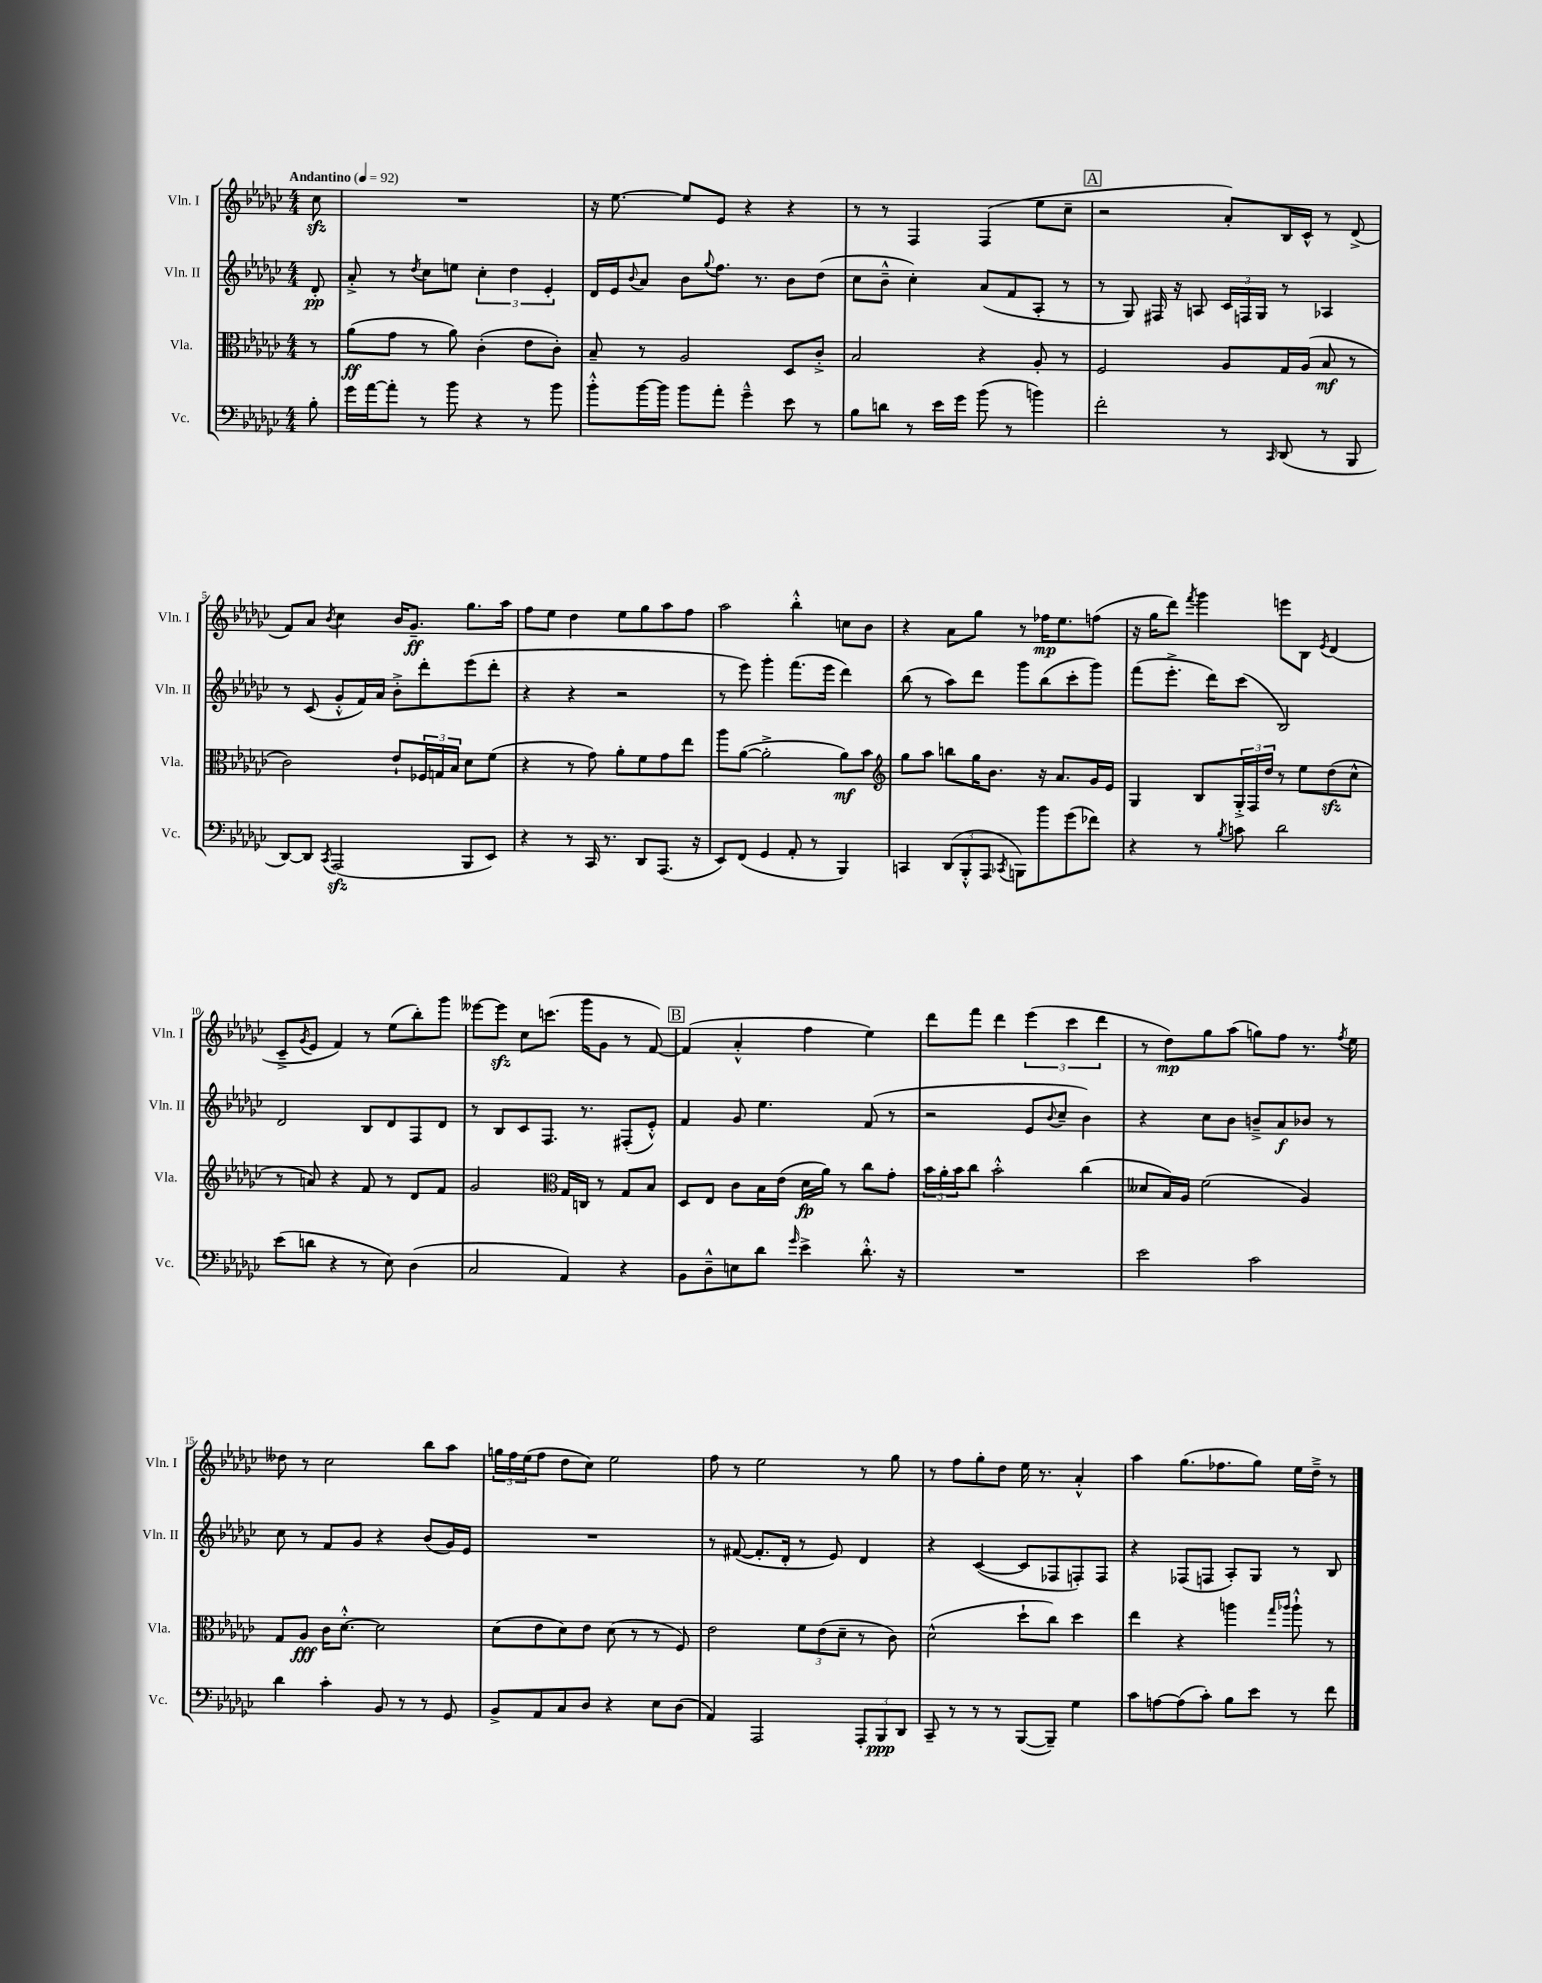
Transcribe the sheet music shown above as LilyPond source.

<<
\new StaffGroup <<
\new Staff = "s0" \with { instrumentName = "Vln. I" shortInstrumentName = "Vln. I" } {
    \clef treble \key ges \major \numericTimeSignature \time 4/4 \partial 8 \tempo "Andantino" 4 = 92
    ces''8\sfz |
    R1 |
    r16 ees''8.~ ees''8 ees'8 r4 r4 |
    r8 r8 f4 f4( ees''8 ces''8-- |
    \mark \markup { \box "A" } r2 aes'8-.) bes16 ces'16-^ r8 des'8->( |
    f'8) aes'8 \acciaccatura { bes'8 } ces''4 bes'16 ges'8.--\ff ges''8. aes''16 |
    f''8 ees''8 des''4 ees''8 ges''8 aes''8 f''8 |
    aes''2 bes''4-.-^ c''8 bes'8 |
    r4 aes'8 ges''8 r8 fes''16\mp ees''8. f''8( |
    r16 ges''16 des'''8) \acciaccatura { f'''8 } ges'''4 e'''8 bes8 \acciaccatura { ees'8 } des'4( |
    ces'8---> \acciaccatura { ges'8 } ees'8 f'4) r8 ees''8( bes''8-.) ges'''8 |
    eeses'''8~ eeses'''8\sfz ces''8 c'''8.( ges'''16 ges'8 r8 f'8~) |
    \mark \markup { \box "B" } f'4( aes'4-.-^ f''4 ees''4) |
    des'''8 f'''8 des'''4 \tuplet 3/2 { ees'''4( ces'''4 des'''4 } |
    r8 des''8\mp) ges''8 aes''8( g''8) f''8 r8. \acciaccatura { f''8 } ees''16 |
    deses''8 r8 ces''2 bes''8 aes''8 |
    \tuplet 3/2 { g''16 f''16 ees''16( } f''8 des''8 ces''8) ees''2 |
    f''8 r8 ees''2 r8 ges''8 |
    r8 f''8 ges''8-. des''8 ees''16 r8. aes'4-.-^ |
    aes''4 ges''8.( fes''8. ges''8) ees''16 des''16---> r8 \bar "|." |
}
\new Staff = "s1" \with { instrumentName = "Vln. II" shortInstrumentName = "Vln. II" } {
    \clef treble \key ges \major \numericTimeSignature \time 4/4 \partial 8
    des'8-.\pp |
    aes'8-.-> r8 \acciaccatura { des''8 } ces''8 e''8 \tuplet 3/2 { ces''4-. des''4 ees'4-. } |
    des'16 ees'16 \appoggiatura { bes'8 } aes'8 bes'8 \appoggiatura { ges''8 } f''8. r8. bes'8 des''8( |
    ces''8 bes'8---^ ces''4-.) aes'8( f'8 aes8-. r8 |
    \mark \markup { \box "A" } r8 ges8) fis16 r16 a8 \tuplet 3/2 { ces'16 f16 ges16 } r8 aes4 |
    r8 ces'8( ges'8-.-^ f'16) aes'16 bes'8-.-> des'''8-. ees'''8( des'''8-. |
    r4 r4 r2 |
    r8 ees'''8) ges'''4-. f'''8.( ees'''16 des'''4) |
    bes''8( r8 aes''8) des'''8 ges'''8 bes''8( ces'''8-. ges'''8) |
    f'''8( ees'''8.-.-> des'''16) ces'''8( bes2) |
    des'2 bes8 des'8 f8 des'8 |
    r8 bes8 ces'8 f8. r8. fis8-.( ees'8-.-^) |
    \mark \markup { \box "B" } f'4 ges'8 ees''4. f'8( r8 |
    r2 ees'8 \appoggiatura { bes'8 } ces''8-- bes'4) |
    r4 ces''8 bes'8 b'8---> aes'8\f bes'8 r8 |
    ces''8 r8 f'8 ges'8 r4 bes'8( ges'16) ees'16 |
    R1 |
    r8 fis'8~( fis'8.-. des'16-. r8 ees'8) des'4 |
    r4 ces'4~( ces'8 fes8 f8-.) f8 |
    r4 fes8( f8 aes8-.) ges8 r8 bes8 \bar "|." |
}
\new Staff = "s2" \with { instrumentName = "Vla." shortInstrumentName = "Vla." } {
    \clef alto \key ges \major \numericTimeSignature \time 4/4 \partial 8
    r8 |
    aes'8\ff( ges'8 r8 aes'8) ces'4-.( ees'8 ces'8-.) |
    bes8-- r8 aes2 des8 ces'8-.-> |
    bes2 r4 aes8-. r8 |
    \mark \markup { \box "A" } f2 aes8 ges16 aes16( bes8\mf r8 |
    ces'2) ees'8-! \tuplet 3/2 { fes16 g16 bes16 } des'8 f'8( |
    r4 r8 ges'8) aes'8-. f'8 ges'8 ees''8 |
    aes''8 aes'8~( aes'2-.-> aes'8\mf) bes'8 |
    \clef treble ges''8 aes''8 b''8 ges''16 bes'8. r16 aes'8. ges'16 ees'16 |
    ges4 bes8 \tuplet 3/2 { ges16-.-> f16 des''16 } r8 ees''8 des''8\sfz( ces''8-^ |
    r8 a'8) r4 f'8 r8 des'8 f'8 |
    ges'2 \clef alto ges16 c16 r8 ges8 bes8 |
    \mark \markup { \box "B" } des8 ees8 ces'8 bes16 ees'16( des'16\fp aes'16) r8 ces''8 ges'8-. |
    \tuplet 3/2 { bes'16 aes'16-. bes'16 } ces''8 bes'2-.-^ ces''4( |
    deses'8 bes16) aes16 f'2( aes4) |
    ges8 aes8\fff ces'16 des'8.~-.-^ des'2 |
    des'8( ees'8 des'8) ees'8 des'8( r8 r8 f8) |
    ees'2 \tuplet 3/2 { f'8 ees'8( des'8-- } r8 ces'8) |
    des'2-^( des''8-! ces''8) des''4 |
    ees''4 r4 a''4 \grace { ges''16 aes''16 } aes''8-!-^ r8 \bar "|." |
}
\new Staff = "s3" \with { instrumentName = "Vc." shortInstrumentName = "Vc." } {
    \clef bass \key ges \major \numericTimeSignature \time 4/4 \partial 8
    bes8-. |
    ges'16 aes'16~ aes'8-. r8 bes'8 r4 r8 bes'8 |
    bes'8-.-^ bes'16~ bes'16 bes'8 aes'8-. ges'4---^ ees'8 r8 |
    bes8 d'8 r8 ees'16 ges'16 bes'8( r8 b'4) |
    \mark \markup { \box "A" } f'2-. r8 \grace { ces,16 } des,8( r8 bes,,8 |
    des,8~) des,8 \acciaccatura { ces,8 } aes,,2\sfz( bes,,8 ees,8) |
    r4 r8 ces,16 r8. des,8 aes,,8.( r16 |
    ees,8) f,8( ges,4 aes,8-. r8 bes,,4) |
    c,4 \tuplet 3/2 { des,8( bes,,8-.-^ aes,,8 } \acciaccatura { ces,8 } b,,8) bes'8 ges'8( fes'8) |
    r4 r8 \acciaccatura { bes8 } c'8 des'2 |
    ees'8( d'8 r4 r8 ees8) des4( |
    ces2 aes,4) r4 |
    \mark \markup { \box "B" } bes,8 des8---^ e8 des'8 \grace { ges'16 } ees'4-> des'8.-.-^ r16 |
    R1 |
    ees'2 ces'2 |
    des'4 ces'4-. bes,8 r8 r8 ges,8 |
    bes,8-> aes,8 ces8 des8 r4 ees8 des8( |
    aes,4) aes,,2 \tuplet 3/2 { aes,,8-. bes,,8\ppp des,8 } |
    ces,8-- r8 r8 r8 bes,,8~( bes,,8--) ges4 |
    ces'8 a8~ a8( ces'8-.) bes8 ees'8 r8 f'8 \bar "|." |
}
>>
>>
